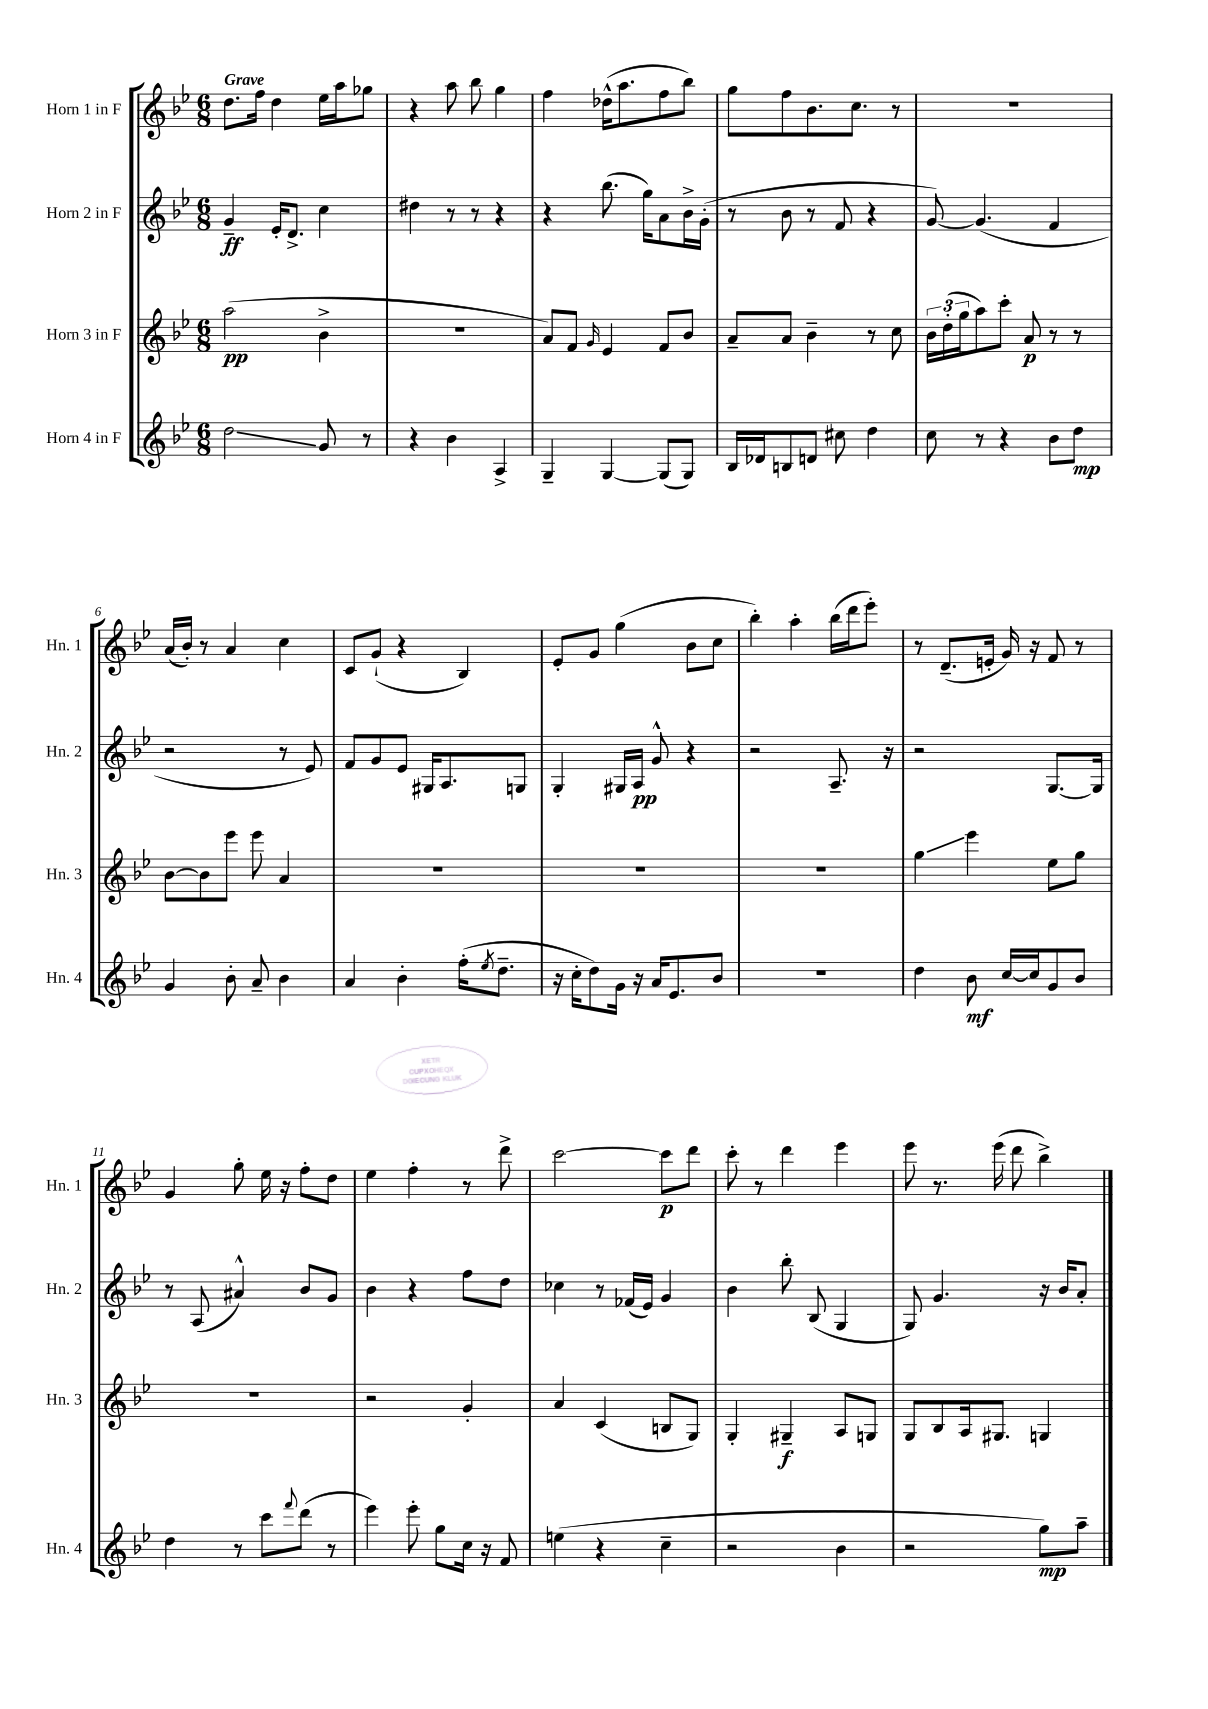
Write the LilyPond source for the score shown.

<<
\new StaffGroup <<
\new Staff = "s0" \with { instrumentName = "Horn 1 in F" shortInstrumentName = "Hn. 1" } {
    \clef treble \key bes \major \numericTimeSignature \time 6/8 \tempo "Grave"
    d''8. f''16 d''4 ees''16 a''16 ges''8 |
    r4 a''8 bes''8 g''4 |
    f''4 des''16-^( a''8. f''8 bes''8) |
    g''8 f''8 bes'8. c''8. r8 |
    R2. |
    a'16( bes'16-.) r8 a'4 c''4 |
    c'8 g'8-!( r4 bes4) |
    ees'8-. g'8 g''4( bes'8 c''8 |
    bes''4-.) a''4-. bes''16( d'''16 ees'''8-.) |
    r8 d'8.--( e'16-. g'16) r16 f'8 r8 |
    g'4 g''8-. ees''16 r16 f''8-. d''8 |
    ees''4 f''4-. r8 d'''8-> |
    c'''2~ c'''8\p d'''8 |
    c'''8-. r8 d'''4 ees'''4 |
    ees'''8 r8. ees'''16( d'''8 bes''4->) \bar "|." |
}
\new Staff = "s1" \with { instrumentName = "Horn 2 in F" shortInstrumentName = "Hn. 2" } {
    \clef treble \key bes \major \numericTimeSignature \time 6/8
    g'4--\ff ees'16-. d'8.-> c''4 |
    dis''4 r8 r8 r4 |
    r4 bes''8.( g''16) a'8 bes'16-> g'16-.( |
    r8 bes'8 r8 f'8 r4 |
    g'8~) g'4.( f'4 |
    r2 r8 ees'8) |
    f'8 g'8 ees'8 gis16 a8. g8 |
    g4-. gis16 a16\pp g'8-^ r4 |
    r2 a8.-- r16 |
    r2 g8.~ g16 |
    r8 a8( ais'4-^) bes'8 g'8 |
    bes'4 r4 f''8 d''8 |
    ces''4 r8 fes'16( ees'16) g'4 |
    bes'4 bes''8-. bes8( g4 |
    g8) g'4. r16 bes'16 a'8-. \bar "|." |
}
\new Staff = "s2" \with { instrumentName = "Horn 3 in F" shortInstrumentName = "Hn. 3" } {
    \clef treble \key bes \major \numericTimeSignature \time 6/8
    a''2\pp( bes'4-> |
    R2. |
    a'8) f'8 \grace { g'16 } ees'4 f'8 bes'8 |
    a'8-- a'8 bes'4-- r8 c''8 |
    \tuplet 3/2 { bes'16 d''16-.( g''16 } a''8) c'''8-. a'8\p r8 r8 |
    bes'8~ bes'8 ees'''8 ees'''8 a'4 |
    R2. |
    R2. |
    R2. |
    g''4\glissando ees'''4 ees''8 g''8 |
    R2. |
    r2 g'4-. |
    a'4 c'4( b8 g8) |
    g4-. gis4--\f a8 g8 |
    g8 bes8 a16 gis8. g4 \bar "|." |
}
\new Staff = "s3" \with { instrumentName = "Horn 4 in F" shortInstrumentName = "Hn. 4" } {
    \clef treble \key bes \major \numericTimeSignature \time 6/8
    d''2\glissando g'8 r8 |
    r4 bes'4 a4-> |
    g4-- g4~ g8( g8) |
    bes16 des'16 b8 d'8 cis''8 d''4 |
    c''8 r8 r4 bes'8 d''8\mp |
    g'4 bes'8-. a'8-- bes'4 |
    a'4 bes'4-. f''16-.( \acciaccatura { ees''8 } d''8.-- |
    r16 c''16-. d''8) g'16 r16 a'16 ees'8. bes'8 |
    R2. |
    d''4 bes'8\mf c''16~ c''16 g'8 bes'8 |
    d''4 r8 c'''8 \appoggiatura { f'''8 } d'''8( r8 |
    ees'''4) ees'''8-. g''8 c''16 r16 f'8 |
    e''4( r4 c''4-- |
    r2 bes'4 |
    r2 g''8\mp) a''8-- \bar "|." |
}
>>
>>
